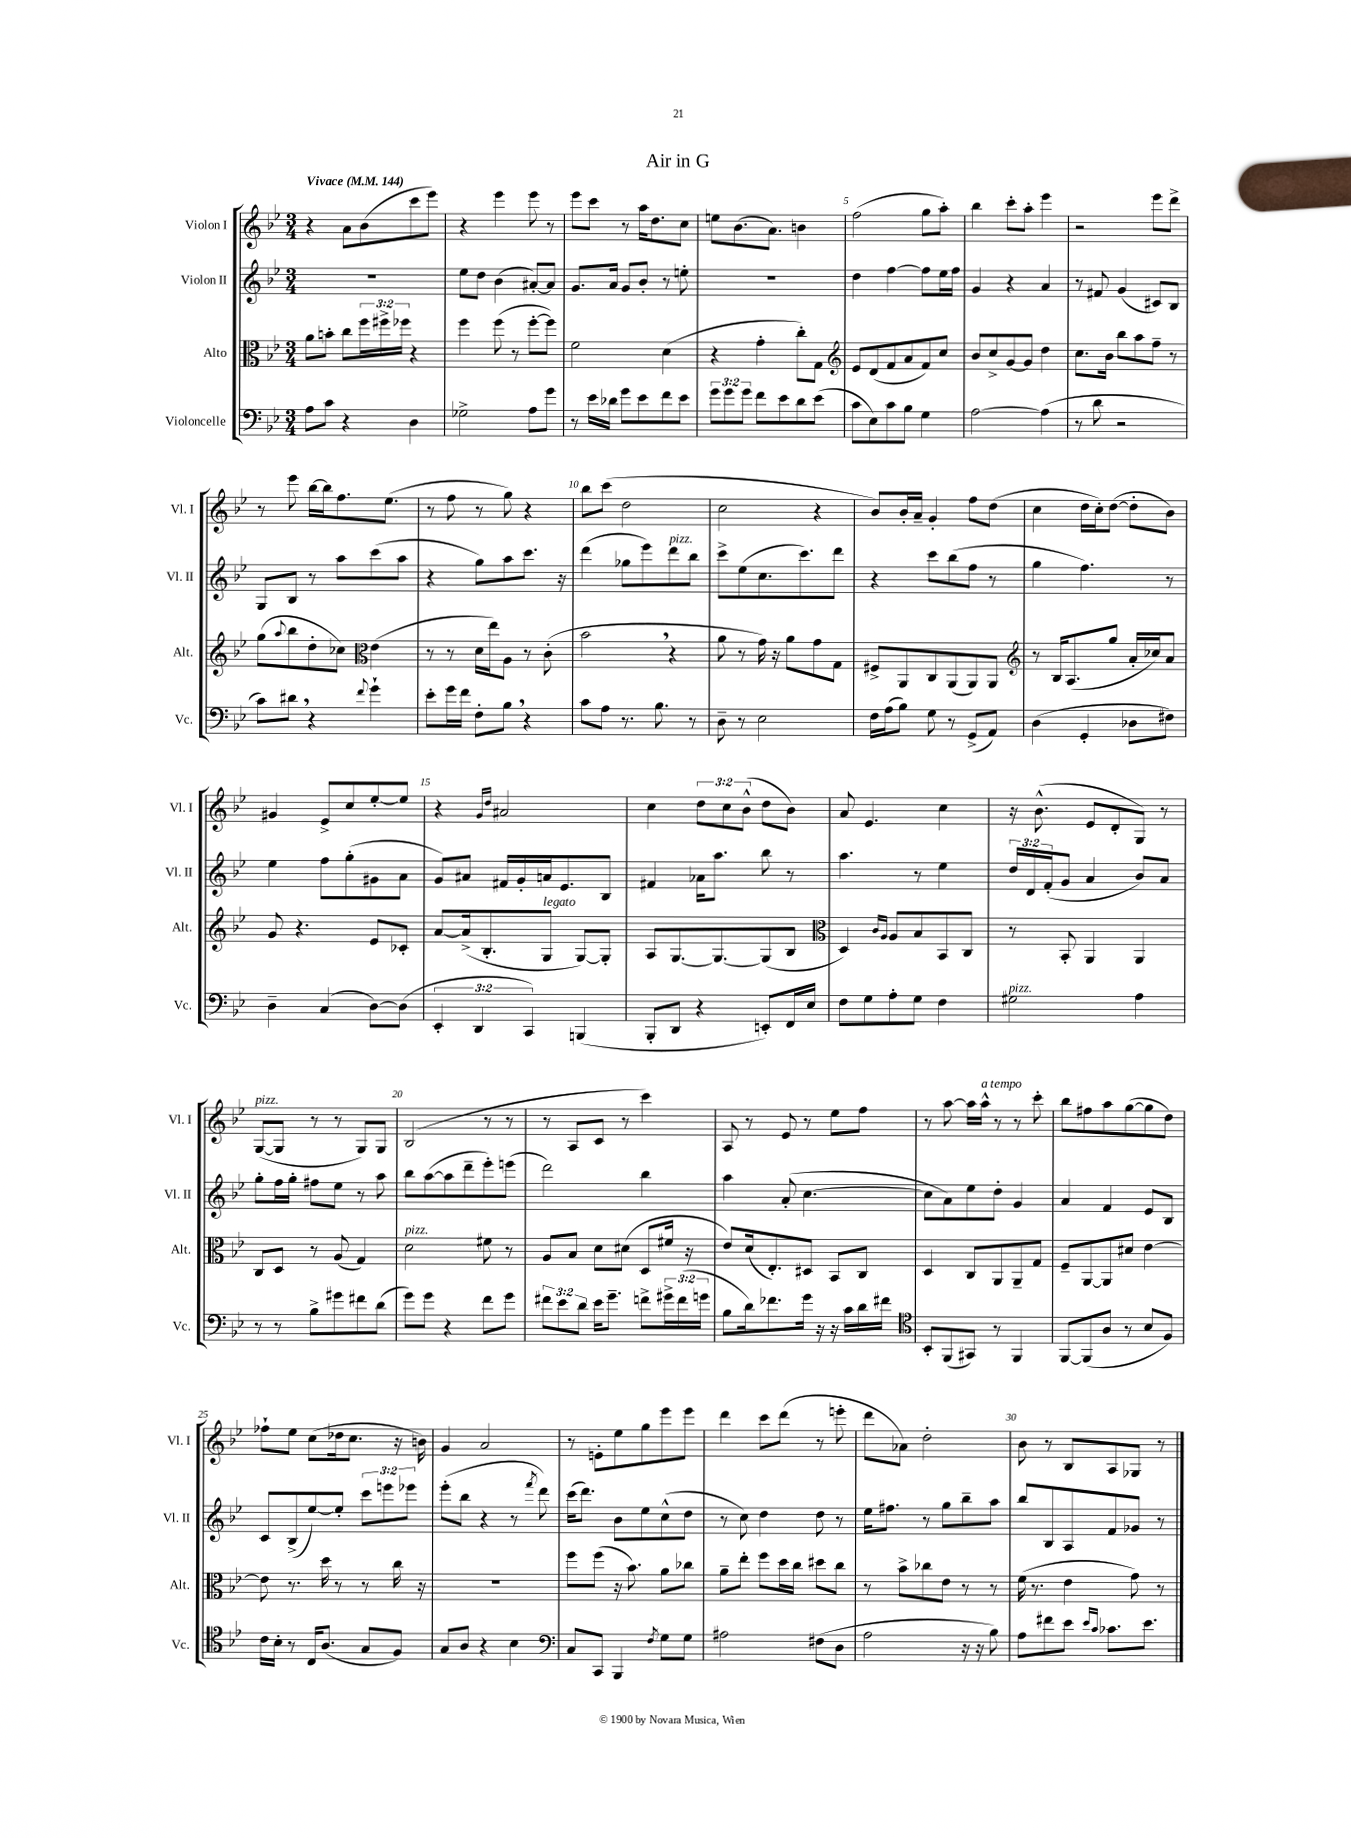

**kern	**kern	**kern	**kern
*staff4	*staff3	*staff2	*staff1
*clefF4	*clefC3	*clefG2	*clefG2
*k[b-e-]	*k[b-e-]	*k[b-e-]	*k[b-e-]
*M3/4	*M3/4	*M3/4	*M3/4
*MM144	*MM144	*MM144	*MM144
8A	8a	2.r	4r
8c	8b'	.	.
4r	8cc	.	8a
.	24ff	.	(8b-
.	24ff#^	.	.
.	24ff-	.	.
4D	4r	.	8ccc
.	.	.	8eee-)
=	=	=	=
2G-^	4ff	8ee-	4r
.	.	8dd	.
.	(8ff	(4b-	4eee-
.	8r	.	.
8A	[8ff'	[8a#')	8eee-
8g	8ff])	8a#]	8r
=	=	=	=
8r	2f	8.g	8eee-
16e-	.	.	8ccc
16d-	.	16a	.
8g	.	8g	8r
8e-	.	8b-'	16aa
.	.	.	8.dd
8f	(4d	8r	.
8e-	.	8ee'	8cc
=	=	=	=
12g	4r	2.r	8ee
12g	.	.	.
.	.	.	(8.b-
12g	.	.	.
8f	4g'	.	.
.	.	.	8.a)
8e-	.	.	.
8d	8cc')	.	4b
(8e-	8G	.	.
=	=	=	=
*	*clefG2	*	*
8c	8e-	4dd	(2ff
8E-)	(8d	.	.
8c	8f	[4ff	.
8B-	8a	.	.
4G	8f)	8ff]	8gg
.	8cc	16ee-	8aa')
.	.	16ff	.
=	=	=	=
[2A	8b-	4g	4bb-
.	8cc^	.	.
.	[8g	4r	8ccc'
.	8g]	.	8aa'
(4A]	4dd	4a	4eee-
=	=	=	=
8r	8.cc	8r	2r
8d	.	8f#	.
.	16b-	.	.
2r	8bb-	(4g	.
.	8aa	.	.
.	8ff~	8c#)	8eee-
.	8r	8B-	8ddd^
=	=	=	=
8c)	(8gg	8G	8r
.	8qqaa	.	.
8d#	8bb-	8B-	8eee-
4r	8dd'	8r	[16bb-
.	.	.	16bb-]
.	8cc-)	8aa	8.ff
*	*clefC3	*	*
8qqf	.	.	.
4g`	(4e-	(8ccc	.
.	.	.	(8.ee-
.	.	8aa	.
=	=	=	=
8e-'	8r	4r	8r
16g	8r	.	8ff
16f	.	.	.
8F'	16d	8gg)	8r
.	16ee-)	.	.
8B-	8A	8aa	8gg)
4r	8r	8.ccc	4r
.	(8c'	.	.
.	.	16r	.
=	=	=	=
8c	2b-	(4ddd	8bb-
8A	.	.	(8ccc
8.r	.	8gg-	2dd
.	.	8eee-)	.
8.B-	.	.	.
.	4r	8ddd	.
8r	.	8bb-	.
=	=	=	=
8D~	8a	8ccc^	2cc
8r	8r	(8ee-	.
2E-	16g)	8.cc	.
.	16r	.	.
.	8a	.	.
.	.	8.ccc)	.
.	8g	.	4r
.	8G	8ddd	.
=	=	=	=
16F	8F#^	4r	8b-)
(16A	.	.	.
8B-)	8AA	.	16b-'
.	.	.	16a~
8G	8C	8ccc	4g'
8r	(8AA	(8bb-	.
(8GG^	8AA)	8ff	8ff
8AA)	8AA	8r	(8dd
=	=	=	=
*	*clefG2	*	*
(4D	8r	4gg	4cc
.	16B-	.	.
.	(8.A	.	.
4GG'	.	4.ff)	16dd
.	.	.	16cc')
.	8gg	.	([8dd
8D-	16a'	.	8dd']
.	16cc-)	.	.
8F#)	8a	8r	8b-)
=	=	=	=
4D~	8g	4ee-	4g#
.	4.r	.	.
(4C	.	8ff	8e-^
.	.	(8gg'	8cc
[8D)	8e-	8g#	[8ee-'
(8D]	8c-'	8a	8ee-]
=	=	=	=
6EE-'	[8a	8g)	4r
.	(16a^]	8a#	.
6DD	.	.	.
.	8.B-'	.	.
.	.	.	16qqg
.	.	.	16qqdd
.	.	16f#	2a#
.	.	16g'	.
6CC)	.	.	.
.	8G	16a	.
.	.	8.e-	.
(4BBB	[8G)	.	.
.	8G']	8B-	.
=	=	=	=
8BBB-'	8A	4f#	4cc
8DD	[8.G	.	.
4r	.	16a-	12dd
.	8.G_	8.aa	.
.	.	.	12cc
.	.	.	(12b-^^
8EE')	(8G]	8bb-	8dd
16FF	8B-	8r	8b-)
16E-	.	.	.
=	=	=	=
*	*clefC3	*	*
8F	4D)	4.aa	8a
8G	.	.	4.e-
.	16qqc	.	.
.	16qqA	.	.
8A'	8A	.	.
8G	8B-	8r	.
4F	8BB-	4ee-	4cc
.	8C	.	.
=	=	=	=
2G#	8r	24dd	16r
.	.	24d	.
.	.	.	(8.b-^^
.	.	(24f'	.
.	8BB-'	8g	.
.	4AA	4a	8e-
.	.	.	8d'
4A	4AA	8b-)	8G)
.	.	8a	8r
=	=	=	=
8r	8C	8gg'	([8G
8r	8D	16ff	8G]
.	.	16gg'	.
8B-^	8r	8ff#	8r
8g#	(8A	8ee-	8r
8f#	4G)	8r	8G)
(8d	.	8aa	8G
=	=	=	=
8g)	2d	8bb-	(2B-
8g	.	([8aa	.
4r	.	8aa]	.
.	.	8ddd~	.
8f	8f#	8eee-')	8r
8g	8r	(8eee	8r
=	=	=	=
12f#	8A	2ddd)	8r
12e-	.	.	.
.	8B-	.	8A
12d	.	.	.
16e-	8d	.	8c
8.g~	.	.	.
.	(8d#	.	8r
8f^	8D	4bb-	4ccc)
24g#^	16f#	.	.
(24f	.	.	.
.	16r	.	.
24g	.	.	.
=	=	=	=
8B-	8e-)	4aa	8A
16d)	(16d	.	8r
8.f-	8.E-')	.	.
.	.	(8a'	8e-
16g	8D#	[4.cc	8r
16r	.	.	.
16r	8BB-	.	8ee-
16c	.	.	.
16d	8C	.	8ff
16f#	.	.	.
=	=	=	=
*clefC4	*	*	*
8BB-'	4D	8cc]	8r
(8FF	.	8a)	[8aa
8GG#)	8C	8ee-	16aa]
.	.	.	16aa^^
8r	8AA	8dd'	8r
4FF	8AA~	4g	8r
.	8G	.	8ccc'
=	=	=	=
[8FF	8F~	4a	8bb-
(8FF]	[8AA	.	8ff#
8A	8AA]	4f	8aa
8r	8d#	.	([8gg
8B-	[4e-	8e-	8gg]
8F)	.	8B-	8dd)
=	=	=	=
16c	8e-]	8c	8ff-`
16B-'	.	.	.
8r	8.r	(8B-^	8ee-
16C	.	[8ee-)	(8cc
(8.A	16dd	.	.
.	8r	8ee-']	16dd-
.	.	.	8.cc
8G	8r	12ccc	.
.	.	12eee	.
8F)	16cc	.	16r
.	.	12eee-	.
.	16r	.	16b)
=	=	=	=
8G	2.r	(8eee-'	4g
8A	.	8bb-	.
4r	.	4r	2a
4B-	.	8r	.
.	.	8qfff	.
.	.	8ddd)	.
=	=	=	=
*clefF4	*	*	*
8C	8ff	(16ccc	8r
.	.	8.ddd)	.
8CC	(8ff	.	8e'
4BBB-	16r	8b-	8ee-
.	8.b-)	.	.
.	.	8ee-	8gg
8qF	.	.	.
8G	8a	(8cc^^	8eee-
8G	8cc-	8dd	8eee-
=	=	=	=
2A#	8a~	8r	4ddd
.	8ee-'	8cc)	.
.	8ff	4dd	8ccc
.	16dd	.	(8ddd
.	16cc	.	.
(8F#	8dd#	8dd	8r
8D	8cc	8r	8eee'
=	=	=	=
2A	8r	16ee-	8ddd
.	.	8.ff#	.
.	8b-^	.	8a-)
.	8cc-	8r	2dd'
.	8e-	8gg	.
16r	8r	8bb-~	.
16r	.	.	.
8B-)	8r	8aa	.
=	=	=	=
8A	(16f	8bb-	8b-
.	8.r	.	.
8f#	.	8B-	8r
8e-	4e-	8A	8B-
16qqe-	.	.	.
16qqc	.	.	.
8.c-	.	8f	8A
.	8g)	8g-	8G-
8.e-	.	.	.
.	8r	8r	8r
==	==	==	==
*-	*-	*-	*-
